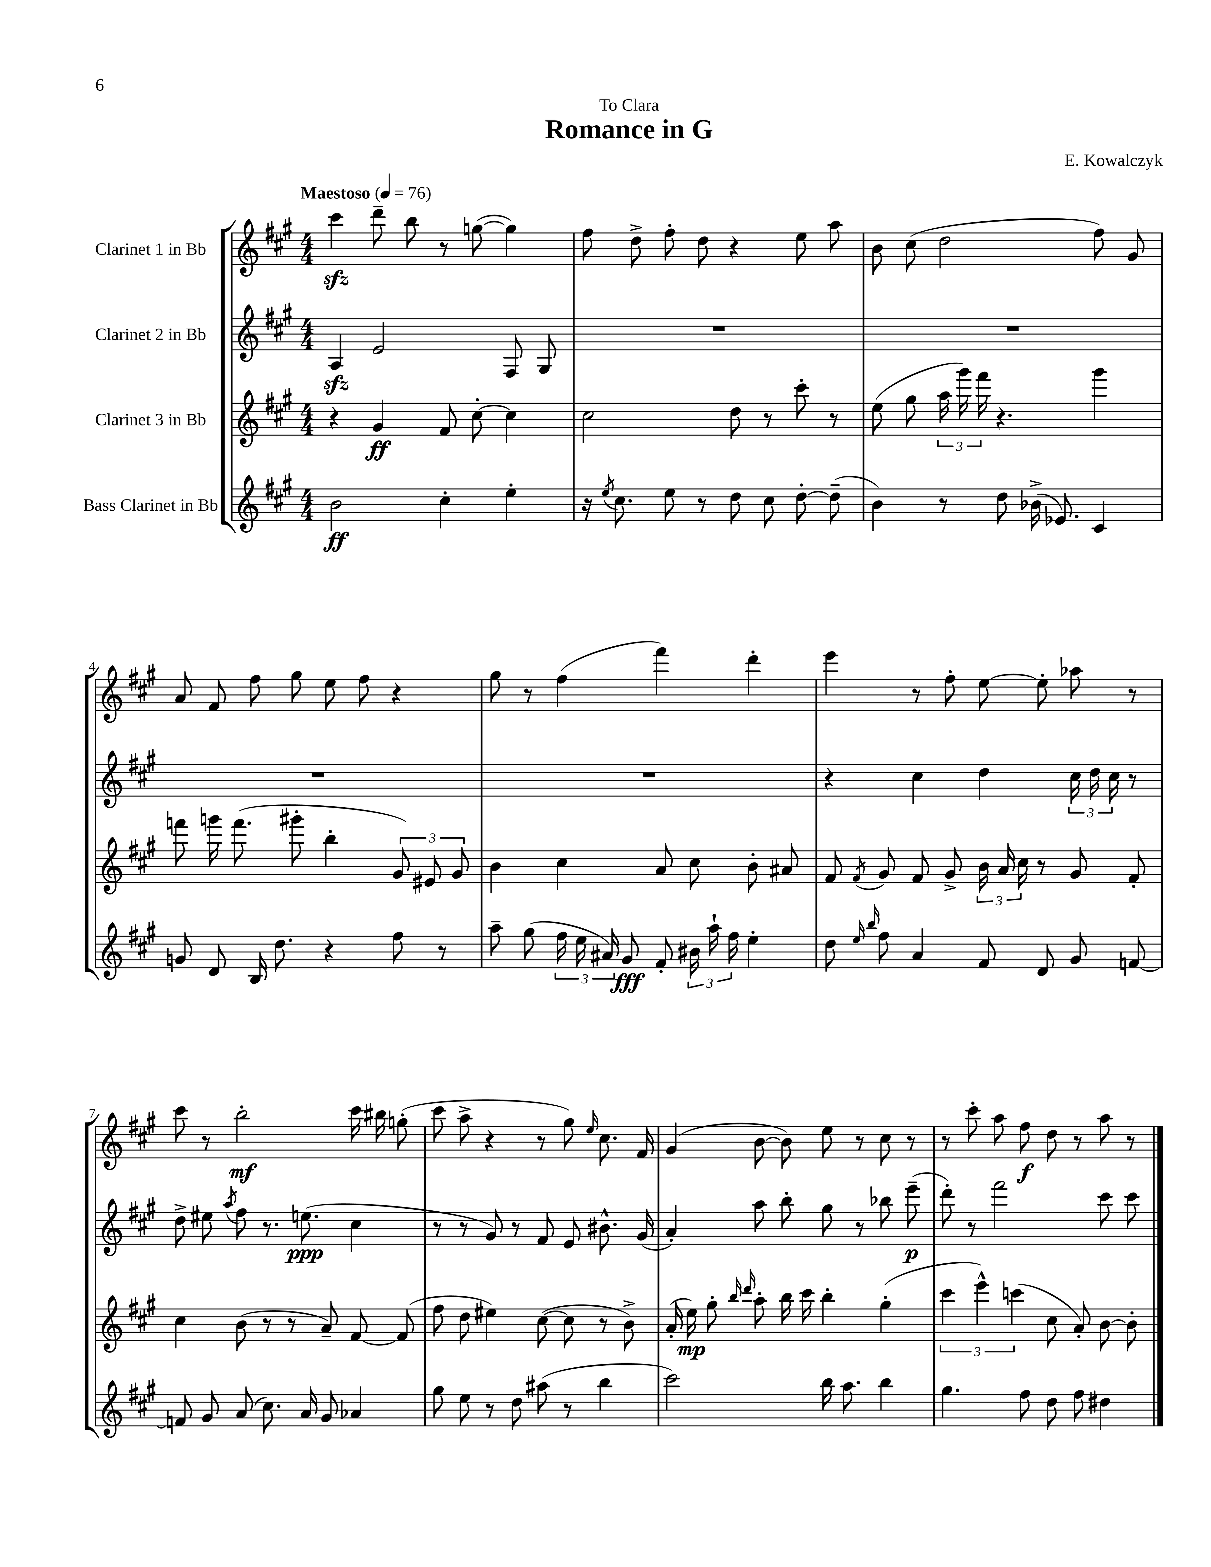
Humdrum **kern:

**kern	**dynam	**kern	**dynam	**kern	**dynam	**kern	**dynam
*part4	*part4	*part3	*part3	*part2	*part2	*part1	*part1
*staff4	*staff4	*staff3	*staff3	*staff2	*staff2	*staff1	*staff1
*I"Bass Clarinet in Bb	*	*I"Clarinet 3 in Bb	*	*I"Clarinet 2 in Bb	*	*I"Clarinet 1 in Bb	*
*clefG2	*	*clefG2	*	*clefG2	*	*clefG2	*
*k[f#c#g#]	*	*k[f#c#g#]	*	*k[f#c#g#]	*	*k[f#c#g#]	*
*M4/4	*	*M4/4	*	*M4/4	*	*M4/4	*
*MM76	*	*MM76	*	*MM76	*	*MM76	*
=1	=1	=1	=1	=1	=1	=1	=1
!	!	!	!	!	!	!LO:TX:a:B:t=Maestoso	!
2b\	ff	4r	.	4Azz/	.	4ccc#zz\	.
.	.	4g#/	ff	2e/	.	8ddd~\	.
.	.	.	.	.	.	8bb\	.
4cc#'\	.	8f#/	.	.	.	8r	.
.	.	[8cc#'\	.	.	.	([8ggn\	.
4ee'\	.	4cc#\]	.	8F#/	.	4gg\])	.
.	.	.	.	8G#/	.	.	.
=2	=2	=2	=2	=2	=2	=2	=2
16r	.	2cc#\	.	1r	.	8ff#\	.
8qee/	.	.	.	.	.	.	.
8.cc#\	.	.	.	.	.	.	.
.	.	.	.	.	.	8dd^\	.
8ee\	.	.	.	.	.	8ff#'\	.
8r	.	.	.	.	.	8dd\	.
8dd\	.	8dd\	.	.	.	4r	.
8cc#\	.	8r	.	.	.	.	.
[8dd'\	.	8ccc#'\	.	.	.	8ee\	.
(8dd~\]	.	8r	.	.	.	8aa\	.
=3	=3	=3	=3	=3	=3	=3	=3
4b\)	.	(8ee\	.	1r	.	8b\	.
.	.	8gg#\	.	.	.	(8cc#\	.
8r	.	24aa\	.	.	.	2dd\	.
.	.	24ggg#\)	.	.	.	.	.
.	.	24fff#\	.	.	.	.	.
8dd\	.	4.r	.	.	.	.	.
(16b-X^\	.	.	.	.	.	.	.
8.e-X/)	.	.	.	.	.	.	.
4c#/	.	4ggg#\	.	.	.	8ff#\)	.
.	.	.	.	.	.	8g#/	.
!!LO:LB:g=z
=4	=4	=4	=4	=4	=4	=4	=4
8gn/	.	8fffn\	.	1r	.	8a/	.
8d/	.	16gggn\	.	.	.	8f#/	.
.	.	(8.fff\	.	.	.	.	.
16B/	.	.	.	.	.	8ff#\	.
8.dd\	.	.	.	.	.	.	.
.	.	8ggg#X'\	.	.	.	8gg#\	.
4r	.	4bb'\	.	.	.	8ee\	.
.	.	.	.	.	.	8ff#\	.
8ff#\	.	12g#/)	.	.	.	4r	.
.	.	12e#X/	.	.	.	.	.
8r	.	.	.	.	.	.	.
.	.	12g#/	.	.	.	.	.
=5	=5	=5	=5	=5	=5	=5	=5
8aa~\	.	4b\	.	1r	.	8gg#\	.
(8gg#\	.	.	.	.	.	8r	.
24ff#\	.	4cc#\	.	.	.	(4ff#\	.
24ee\	.	.	.	.	.	.	.
24a#X/)	.	.	.	.	.	.	.
8g#/	fff	.	.	.	.	.	.
8f#'/	.	8a/	.	.	.	4fff#\)	.
24b#X\	.	8cc#\	.	.	.	.	.
24aa`\	.	.	.	.	.	.	.
24ff#\	.	.	.	.	.	.	.
4ee'\	.	8b'\	.	.	.	4ddd'\	.
.	.	8a#X/	.	.	.	.	.
=6	=6	=6	=6	=6	=6	=6	=6
8dd\	.	8f#/	.	4r	.	4eee\	.
16qqee/	.	.	.	.	.	.	.
16qqbb/	.	8qf#/	.	.	.	.	.
8ff#\	.	8g#/	.	.	.	.	.
4a/	.	8f#/	.	4cc#\	.	8r	.
.	.	8g#^/	.	.	.	8ff#'\	.
8f#/	.	24b\	.	4dd\	.	[8ee\	.
.	.	24a/	.	.	.	.	.
.	.	24cc#\	.	.	.	.	.
8d/	.	8r	.	.	.	8ee'\]	.
8g#/	.	8g#/	.	24cc#\	.	8aa-X\	.
.	.	.	.	24dd\	.	.	.
.	.	.	.	24cc#\	.	.	.
[8fn/	.	8f#'/	.	8r	.	8r	.
!!LO:LB:g=z
=7	=7	=7	=7	=7	=7	=7	=7
8fn/]	.	4cc#\	.	8dd^\	.	8ccc#\	.
8g#/	.	.	.	8ee#X\	.	8r	.
.	.	.	.	8qaa/	.	.	.
(8a/	.	(8b\	.	8ff#\	.	2bb'\	mf
8.cc#\)	.	8r	.	8.r	.	.	.
.	.	8r	.	.	.	.	.
16a/	.	.	.	(8.een\	ppp	.	.
8g#/	.	8a~/)	.	.	.	.	.
4a-X/	.	[8f#/	.	4cc#\	.	16ccc#\	.
.	.	.	.	.	.	16bb#X\	.
.	.	(8f#/]	.	.	.	(8ggn'\	.
=8	=8	=8	=8	=8	=8	=8	=8
8gg#\	.	8ff#\	.	8r	.	8ccc#\	.
8ee\	.	8dd\	.	8r	.	8aa^\	.
8r	.	4ee#X\)	.	8g#/)	.	4r	.
8dd\	.	.	.	8r	.	.	.
(8aa#X\	.	([8cc#\	.	8f#/	.	8r	.
8r	.	8cc#\]	.	8e/	.	8gg#\)	.
.	.	.	.	.	.	16qqee/	.
4bb\	.	8r	.	8.b#X^^\	.	8.cc#\	.
.	.	8b^\)	.	.	.	.	.
.	.	.	.	(16g#/	.	16f#/	.
=9	=9	=9	=9	=9	=9	=9	=9
2ccc#\)	.	(16a'/	.	4a'/)	.	(4g#/	.
.	.	16ee\)	mp	.	.	.	.
.	.	8gg#'\	.	.	.	.	.
.	.	16qqbb/	.	.	.	.	.
.	.	16qqddd/	.	.	.	.	.
.	.	8aa'\	.	8aa\	.	[8b\	.
.	.	16bb\	.	8bb'\	.	8b\])	.
.	.	16ccc#\	.	.	.	.	.
16bb\	.	4bb'\	.	8gg#\	.	8ee\	.
8.aa\	.	.	.	.	.	.	.
.	.	.	.	8r	.	8r	.
4bb\	.	(4gg#'\	.	8bb-X\	.	8cc#\	.
.	.	.	.	(8eee~\	p	8r	.
=10	=10	=10	=10	=10	=10	=10	=10
4.gg#\	.	6ccc#\	.	8ddd'\)	.	8r	.
.	.	.	.	8r	.	8ccc#'\	.
.	.	6eee^^\)	.	.	.	.	.
.	.	.	.	2fff#\	.	8aa\	.
.	.	(6cccn\	.	.	.	.	.
8ff#\	.	.	.	.	.	8ff#\	f
8dd\	.	8cc#\	.	.	.	8dd\	.
8ff#\	.	8a'/)	.	.	.	8r	.
4dd#X\	.	[8b\	.	8ccc#\	.	8aa\	.
.	.	8b'\]	.	8ccc#\	.	8r	.
==	==	==	==	==	==	==	==
*-	*-	*-	*-	*-	*-	*-	*-
